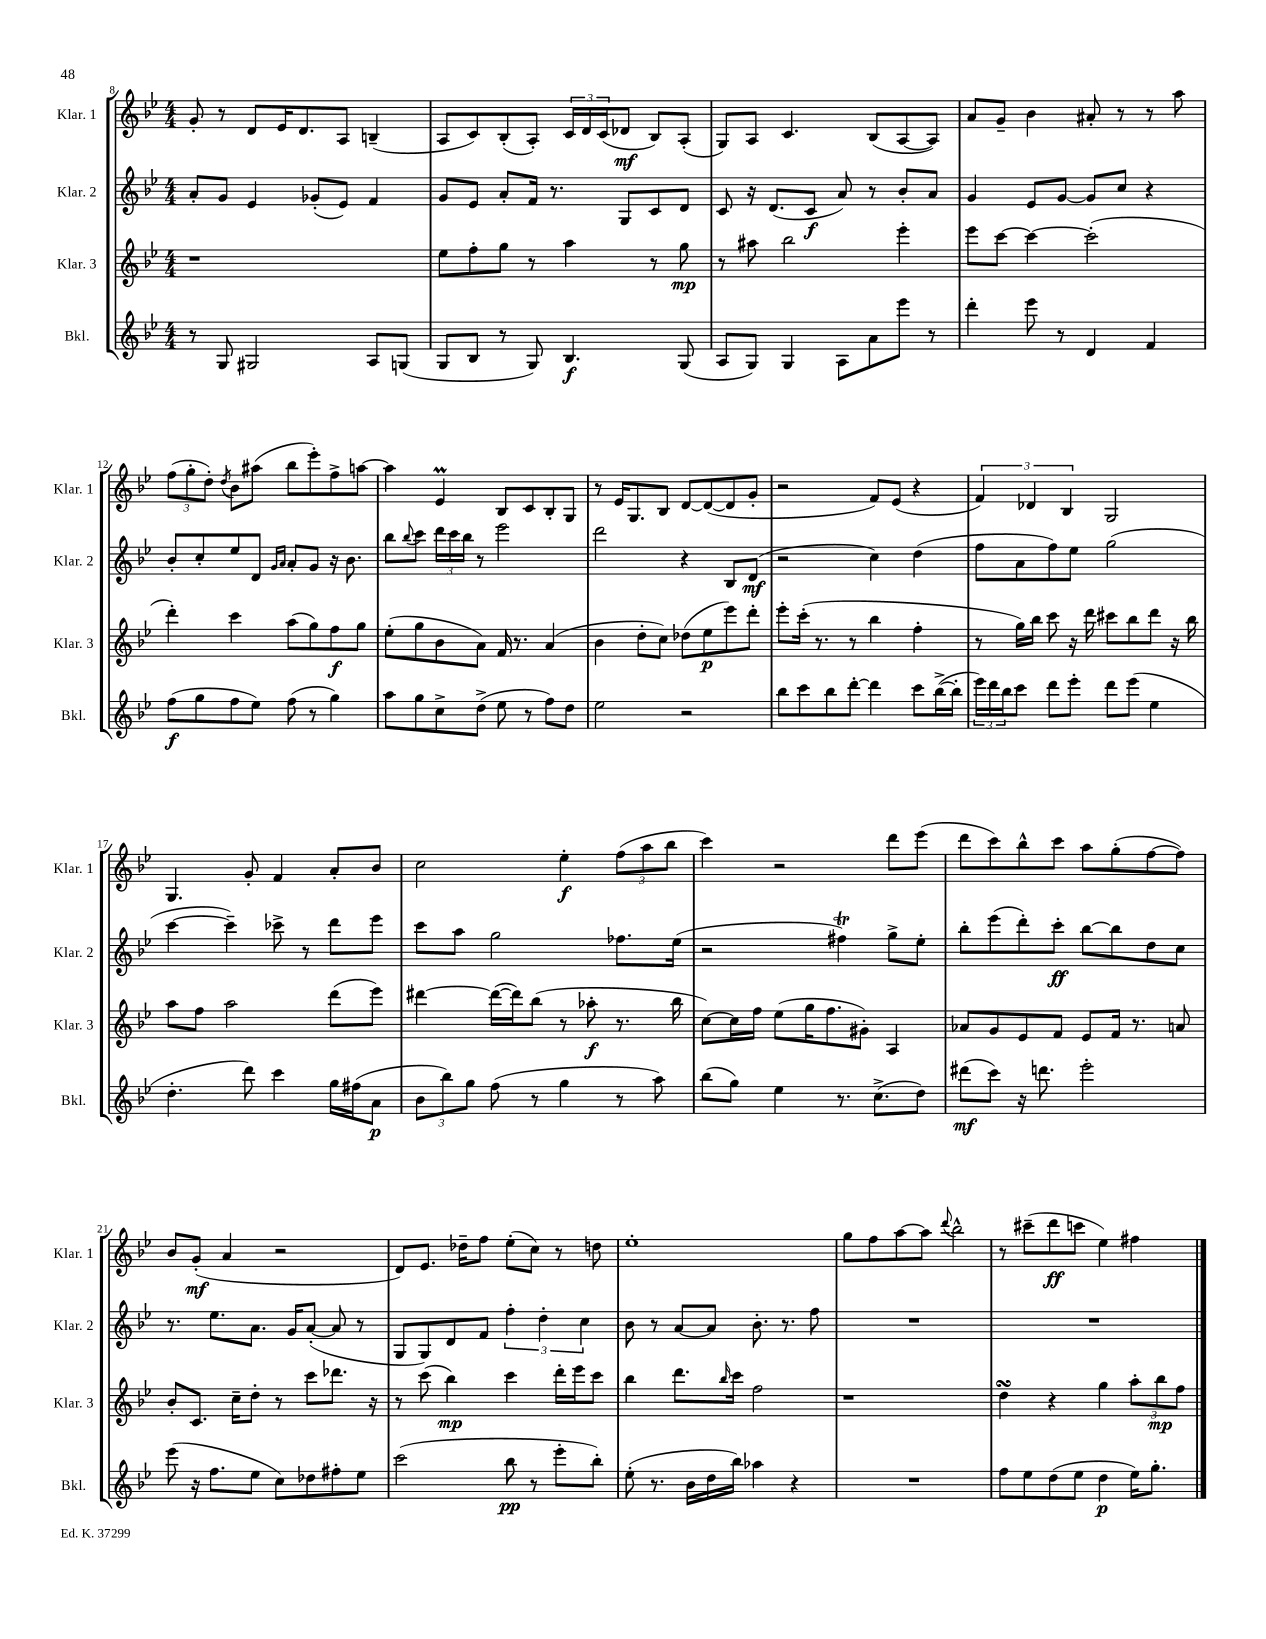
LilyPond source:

<<
\new StaffGroup <<
\new Staff = "s0" \with { instrumentName = "Klar. 1" shortInstrumentName = "Klar. 1" } {
    \clef treble \key bes \major \numericTimeSignature \time 4/4
    g'8-. r8 d'8 ees'16 d'8. a8 b4--( |
    a8 c'8) bes8-.( a8-.) \tuplet 3/2 { c'16 d'16 c'16( } des'8\mf bes8) a8-.( |
    g8) a8 c'4. bes8( a8~ a8) |
    a'8 g'8-- bes'4 ais'8-. r8 r8 a''8 |
    \tuplet 3/2 { f''8( g''8-. d''8-.) } \acciaccatura { d''8 } bes'8 ais''8( bes''8 ees'''8-.) f''8-> a''8~ |
    a''4 ees'4\prall bes8 c'8 bes8-. g8 |
    r8 ees'16 g8. bes8 d'8~ d'8~( d'8 g'8-. |
    r2 f'8) ees'8( r4 |
    \tuplet 3/2 { f'4) des'4 bes4 } g2 |
    g4. g'8-. f'4 a'8-. bes'8 |
    c''2 ees''4-.\f \tuplet 3/2 { f''8( a''8 bes''8 } |
    c'''4) r2 d'''8 ees'''8( |
    d'''8 c'''8) bes''8-^ c'''8 a''8 g''8-.( f''8~ f''8) |
    bes'8 g'8-.\mf( a'4 r2 |
    d'8) ees'8. des''16-- f''8 ees''8-.( c''8) r8 d''8 |
    ees''1-. |
    g''8 f''8 a''8~ a''8 \appoggiatura { d'''8 } bes''2-^ |
    r8 cis'''8--( d'''8\ff c'''8 ees''4) fis''4 \bar "|." |
}
\new Staff = "s1" \with { instrumentName = "Klar. 2" shortInstrumentName = "Klar. 2" } {
    \clef treble \key bes \major \numericTimeSignature \time 4/4
    a'8-. g'8 ees'4 ges'8-.( ees'8) f'4 |
    g'8 ees'8 a'8-. f'16 r8. g8 c'8 d'8 |
    c'8 r16 d'8.( c'8\f a'8) r8 bes'8-. a'8 |
    g'4 ees'8 g'8~ g'8 c''8 r4 |
    bes'8-. c''8-. ees''8 d'8 \grace { g'16 a'16 } a'8-. g'8 r16 bes'8. |
    bes''8 \appoggiatura { bes''8 } c'''8 \tuplet 3/2 { d'''16 c'''16 bes''16 } r8 ees'''2 |
    d'''2 r4 bes8 d'8\mf( |
    r2 c''4) d''4( |
    f''8 a'8 f''8) ees''8 g''2( |
    c'''4~ c'''4--) ces'''8-> r8 d'''8 ees'''8 |
    c'''8 a''8 g''2 fes''8. ees''16( |
    r2 fis''4\trill) g''8-> ees''8-. |
    bes''8-. ees'''8( d'''8-.) c'''8-.\ff bes''8~ bes''8 d''8 c''8 |
    r8. ees''8. a'8. g'16 a'8~-.( a'8 r8 |
    g8 g8) d'8 f'8 \tuplet 3/2 { f''4-. d''4-. c''4 } |
    bes'8 r8 a'8~ a'8 bes'8.-. r8. f''8 |
    R1 |
    R1 \bar "|." |
}
\new Staff = "s2" \with { instrumentName = "Klar. 3" shortInstrumentName = "Klar. 3" } {
    \clef treble \key bes \major \numericTimeSignature \time 4/4
    r1 |
    ees''8 f''8-. g''8 r8 a''4 r8 g''8\mp |
    r8 ais''8 bes''2 ees'''4-. |
    ees'''8 c'''8~ c'''4~ c'''2-.( |
    d'''4-.) c'''4 a''8( g''8) f''8\f g''8 |
    ees''8-.( g''8 bes'8 a'8) f'16 r8. a'4( |
    bes'4 d''8-. c''8) des''8( ees''8\p ees'''8) d'''8-. |
    ees'''8-. c'''16-.( r8. r8 bes''4 f''4-. |
    r8 g''16) bes''16 c'''8 r16 d'''16 cis'''8 bes''8 d'''8 r16 bes''16 |
    a''8 f''8 a''2 d'''8( ees'''8) |
    dis'''4~ dis'''16~( dis'''16) bes''8( r8 aes''8-.\f r8. bes''16 |
    c''8~) c''16 f''16 ees''8( g''16 f''8. gis'8-.) a4 |
    aes'8 g'8 ees'8 f'8 ees'8 f'16 r8. a'8 |
    bes'8-. c'8. c''16-- d''8-. r8 c'''8 des'''8. r16 |
    r8 c'''8( bes''4\mp) c'''4 d'''16-. ees'''16 c'''8 |
    bes''4 d'''8. \grace { bes''16 } c'''16 f''2 |
    r1 |
    d''4\turn r4 g''4 \tuplet 3/2 { a''8-. bes''8\mp f''8 } \bar "|." |
}
\new Staff = "s3" \with { instrumentName = "Bkl." shortInstrumentName = "Bkl." } {
    \clef treble \key bes \major \numericTimeSignature \time 4/4
    r8 g8 gis2 a8 g8( |
    g8 bes8 r8 g8) bes4.\f g8( |
    a8 g8) g4 a8 a'8 ees'''8 r8 |
    d'''4-. ees'''8 r8 d'4 f'4 |
    f''8\f( g''8 f''8 ees''8) f''8( r8 g''4) |
    a''8 g''8 c''8-> d''8->( ees''8 r8 f''8) d''8 |
    ees''2 r2 |
    bes''8 c'''8 bes''8 d'''8~-. d'''4 c'''8 bes''16~->( bes''16-. |
    \tuplet 3/2 { ees'''16) d'''16 bes''16 } c'''8 d'''8 ees'''8-. d'''8 ees'''8( ees''4 |
    d''4.-. d'''8) c'''4 g''16 fis''16( a'8\p |
    \tuplet 3/2 { bes'8 bes''8) g''8 } f''8( r8 g''4 r8 a''8) |
    bes''8( g''8) ees''4 r8. c''8.->( d''8) |
    dis'''8\mf( c'''8) r16 d'''8. ees'''2-. |
    ees'''8( r16 f''8. ees''8 c''8) des''8 fis''8-. ees''8 |
    c'''2( bes''8\pp r8 ees'''8-. bes''8-.) |
    ees''8-.( r8. bes'16 d''16 bes''16) aes''4 r4 |
    R1 |
    f''8 ees''8 d''8( ees''8 d''4\p ees''16) g''8.-. \bar "|." |
}
>>
>>
\layout { \context { \Score currentBarNumber = #8 } }
